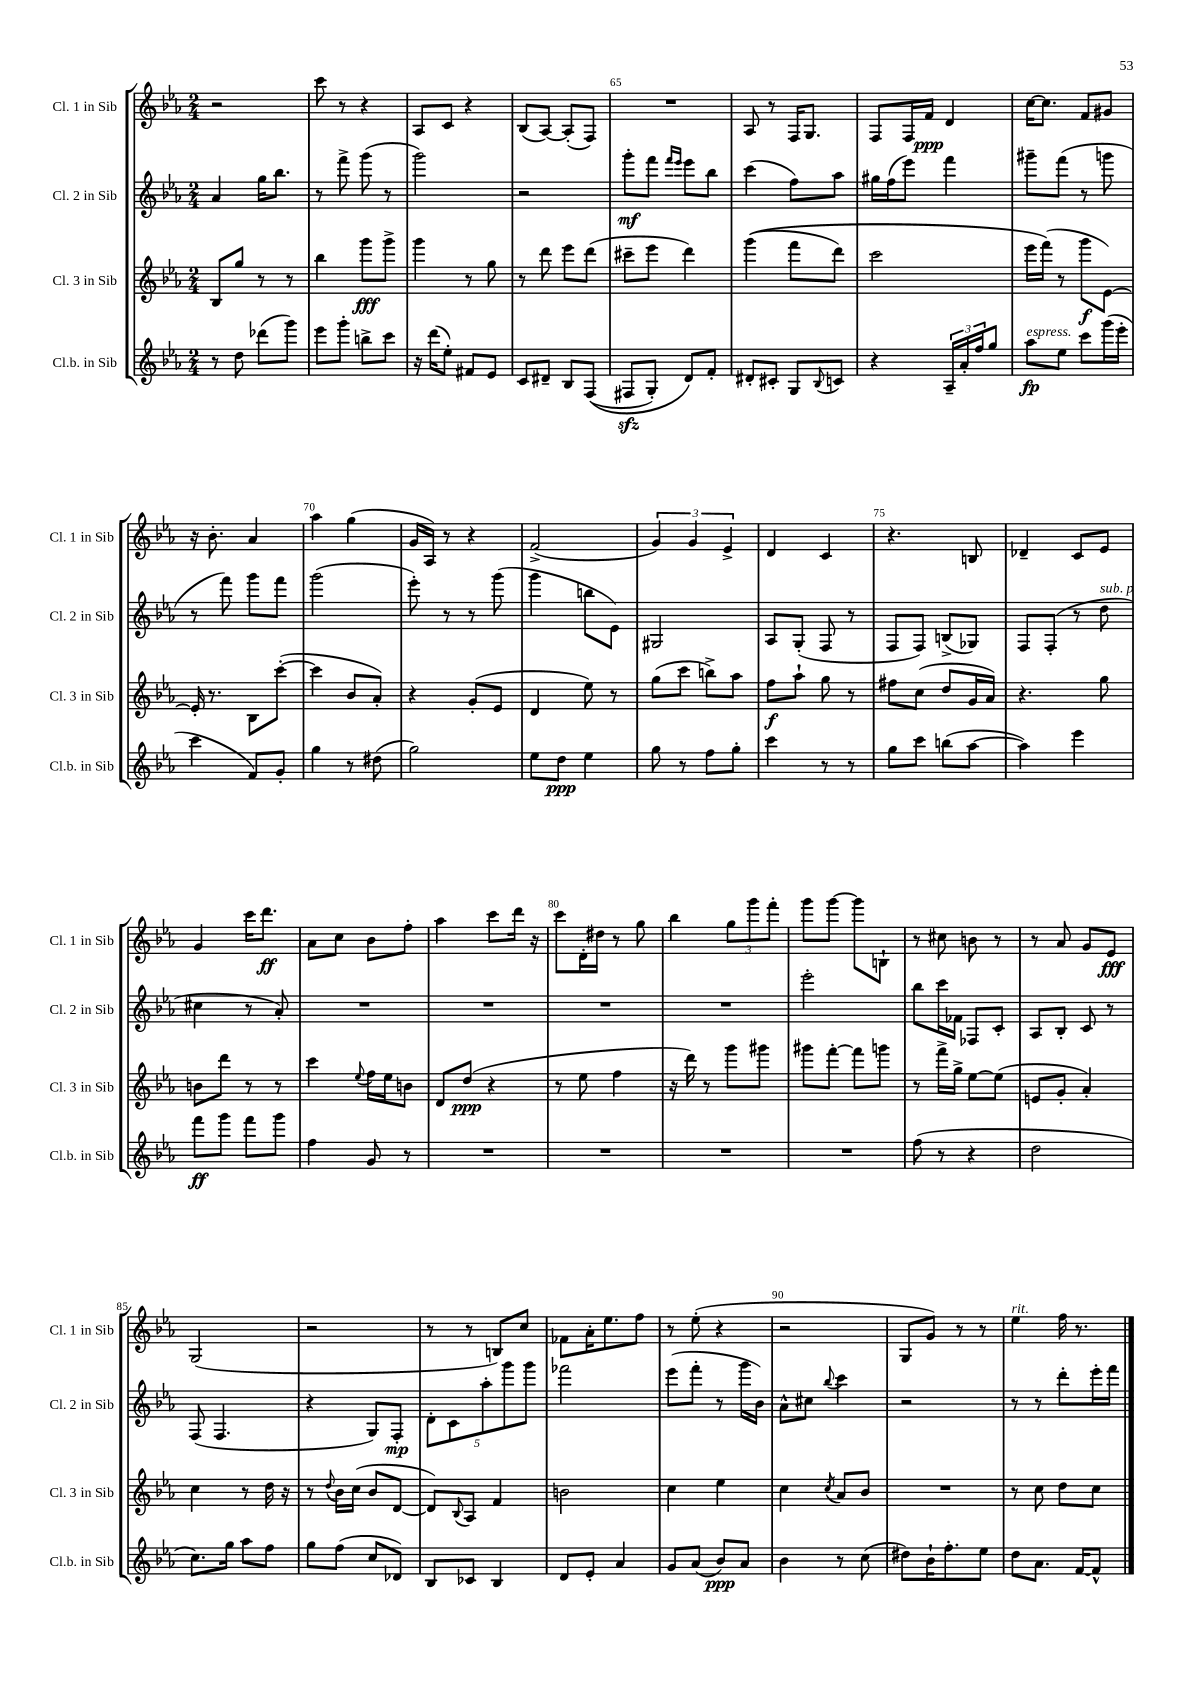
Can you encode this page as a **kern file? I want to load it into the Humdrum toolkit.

**kern	**kern	**kern	**kern
*staff4	*staff3	*staff2	*staff1
*clefG2	*clefG2	*clefG2	*clefG2
*k[b-e-a-]	*k[b-e-a-]	*k[b-e-a-]	*k[b-e-a-]
*M2/4	*M2/4	*M2/4	*M2/4
8r	8B-/L	4a-/	2r
8dd\	8gg/J	.	.
(8ddd-\L	8r	16gg\LK	.
.	.	8.bb-\J	.
8ggg\J)	8r	.	.
=	=	=	=
8eee-\L	4bb-\	8r	8ccc\
8ggg'\J	.	8fff^\	8r
8bb^\L	8ggg\L	(8ggg\	4r
8ccc\J	8ggg^\J	8r	.
=	=	=	=
16r	4ggg\	2ggg\)	8A-/L
(16ddd\LK	.	.	.
8ee-'\J)	.	.	8c/J
8f#/L	8r	.	4r
8e-/J	8gg\	.	.
=	=	=	=
8c/L	8r	2r	(8B-/L
8d#~/J	8ddd\	.	[8A-/J)
8B-/L	8eee-\L	.	(8A-'/]L
&((8F/J	(8ddd\J	.	8F/J)
=	=	=	=
8F#/L	8ccc#~\L	8ggg'\L	2r
8G'/J)	8eee-\J	8fff\J	.
.	.	16qqfff/LL	.
.	.	16qqeee-/JJ	.
8d/L&)	4ddd\)	8eee-\L	.
8f'/J	.	8bb-\J	.
=	=	=	=
8d#'/L	&((4ggg\	(4ccc\	8A-/
8c#'/J	.	.	8r
8G/L	8fff\L	8ff\L)	16F/LK
.	.	.	8.G/J
8qqB-/	.	.	.
8c/J	8ddd\J)	8aa-\J	.
=	=	=	=
4r	2ccc\	16gg#\LL	8F/L
.	.	(16ff\J	.
.	.	8eee-\J)	16F/L
.	.	.	16f/JJ
24A-~/LL	.	4fff\	4d/
24a-'/	.	.	.
24ff/J	.	.	.
8gg/J	.	.	.
=	=	=	=
8aa-\L	16eee-\LL	8ggg#~\L	[16cc\LK
.	(16fff\JJ&)	.	8.cc\]J
8ee-\J	8r	(8fff\J	.
8ccc\L	8ggg\L	8r	8f/L
(16ggg\L	[8e-\J)	8ggg\	8g#/J
16eee-'\JJ	.	.	.
=	=	=	=
4ccc\	16e-'/]	8r	16r
.	8.r	.	8.b-'\
.	.	8fff\)	.
8f/L)	8B-\L	8ggg\L	4a-/
8g'/J	([8ccc'\J	8fff\J	.
=	=	=	=
4gg\	4ccc\]	(2ggg\	4aa-\
8r	8b-/L	.	(4gg\
(8dd#\	8a-'/J)	.	.
=	=	=	=
2gg\)	4r	8eee-'\)	16g/LL
.	.	.	16A-/JJ)
.	.	8r	8r
.	(8g'/L	8r	4r
.	8e-/J	(8ggg\	.
=	=	=	=
8ee-\L	4d/	4ggg\	(2f^/
8dd\J	.	.	.
4ee-\	8ee-\)	8bb\L	.
.	8r	8e-\J)	.
=	=	=	=
8gg\	(8gg\L	2G#/	6g/)
8r	8ccc\J	.	.
.	.	.	6g/
8ff\L	8bb^\L)	.	.
.	.	.	6e-^/
8gg'\J	8aa-\J	.	.
=	=	=	=
4ccc\	8ff\L	8A-/L	4d/
.	8aa-`\J	(8G'/J	.
8r	8gg\	8F/	4c/
8r	8r	8r	.
=	=	=	=
8gg\L	8ff#\L	8F/L	4.r
8ccc\J	(8cc\J	8F/J)	.
(8bb\L	8dd/L	(8B^/L	.
[8aa-\J	16g/L	8G-/J)	8B/
.	16a-/JJ)	.	.
=	=	=	=
4aa-\])	4.r	8F/L	4d-~/
.	.	(8F'/J	.
4eee-\	.	8r	8c/L
.	8gg\	8dd\	8e-/J
=	=	=	=
8fff\L	8b\L	4cc#\	4g/
8ggg\J	8ddd\J	.	.
8fff\L	8r	8r	16ccc\LK
.	.	.	8.ddd\J
8ggg\J	8r	8a-'/)	.
=	=	=	=
4ff\	4ccc\	2r	8a-\L
.	.	.	8cc\J
.	8qqee-/	.	.
8g/	16ff\LL	.	8b-\L
.	16ee-\J	.	.
8r	8b\J	.	8ff'\J
=	=	=	=
2r	8d/L	2r	4aa-\
.	(8dd/J	.	.
.	4r	.	8ccc\L
.	.	.	16ddd\Jk
.	.	.	16r
=	=	=	=
2r	8r	2r	8ccc\L
.	8ee-\	.	16d'\L
.	.	.	16dd#\JJ
.	4ff\	.	8r
.	.	.	8gg\
=	=	=	=
2r	16r	2r	4bb-\
.	16ddd\)	.	.
.	8r	.	.
.	8ggg\L	.	12gg\L
.	.	.	12ggg\
.	8ggg#\J	.	.
.	.	.	12fff'\J
=	=	=	=
2r	8ggg#\L	2eee-'\	8ggg\L
.	[8fff'\J	.	[8ggg\J
.	8fff\]L	.	8ggg\]L
.	8ggg\J	.	8B`\J
=	=	=	=
(8ff\	8r	8bb-\L	8r
8r	16fff^\LL	16ccc\L	8cc#\
.	16gg^\JJ	16f-\JJ	.
4r	[8ee-\L	8F-/L	8b\
.	(8ee-\]J	8c'/J	8r
=	=	=	=
2dd\	8e/L	8A-/L	8r
.	8g'/J	8B-'/J	8a-/
.	4a-'/)	8c/	8g/L
.	.	8r	8e-/J
=	=	=	=
8.cc\L)	4cc\	(8F/	(2G/
.	.	4.F/	.
16gg\Jk	.	.	.
8aa-\L	8r	.	.
8ff\J	16dd\	.	.
.	16r	.	.
=	=	=	=
8gg\L	8r	4r	2r
.	8qqdd/	.	.
(8ff\J	16b-\LL	.	.
.	(16cc\JJ	.	.
8cc/L	8b-/L	8G/L)	.
8d-/J)	[8d/J	8F'/J	.
=	=	=	=
8B-/L	8d/]L)	10d'\L	8r
.	.	10c\	.
.	8qqB-/	.	.
8c-/J	8A-/J	.	8r
.	.	10aa-'\	.
4B-/	4f/	.	8B/L)
.	.	10ggg\	.
.	.	.	8cc/J
.	.	10ggg\J	.
=	=	=	=
8d/L	2b\	2fff-\	8f-\L
8e-'/J	.	.	16a-'\K
.	.	.	8.ee-\
4a-/	.	.	.
.	.	.	8ff\J
=	=	=	=
8g/L	4cc\	(8eee-\L	8r
(8a-/J	.	8fff'\J	(8ee-'\
8b-/L)	4ee-\	8r	4r
8a-/J	.	16ggg\LL	.
.	.	16b-\JJ)	.
=	=	=	=
4b-\	4cc\	8a-^^\L	2r
.	.	8cc#\J	.
.	8qcc/	8qqbb-/	.
8r	8a-/L	4ccc\	.
(8cc\	8b-/J	.	.
=	=	=	=
8dd#\L)	2r	2r	8G/L
16b-`\K	.	.	8g/J)
8.ff'\	.	.	.
.	.	.	8r
8ee-\J	.	.	8r
=	=	=	=
8dd\L	8r	8r	4ee-\
8.a-\J	8cc\	8r	.
.	8dd\L	8ddd'\L	16ff\
[16f/LK	.	.	8.r
8f^^/]J	8cc\J	16eee-'\L	.
.	.	16fff\JJ	.
==	==	==	==
*-	*-	*-	*-
